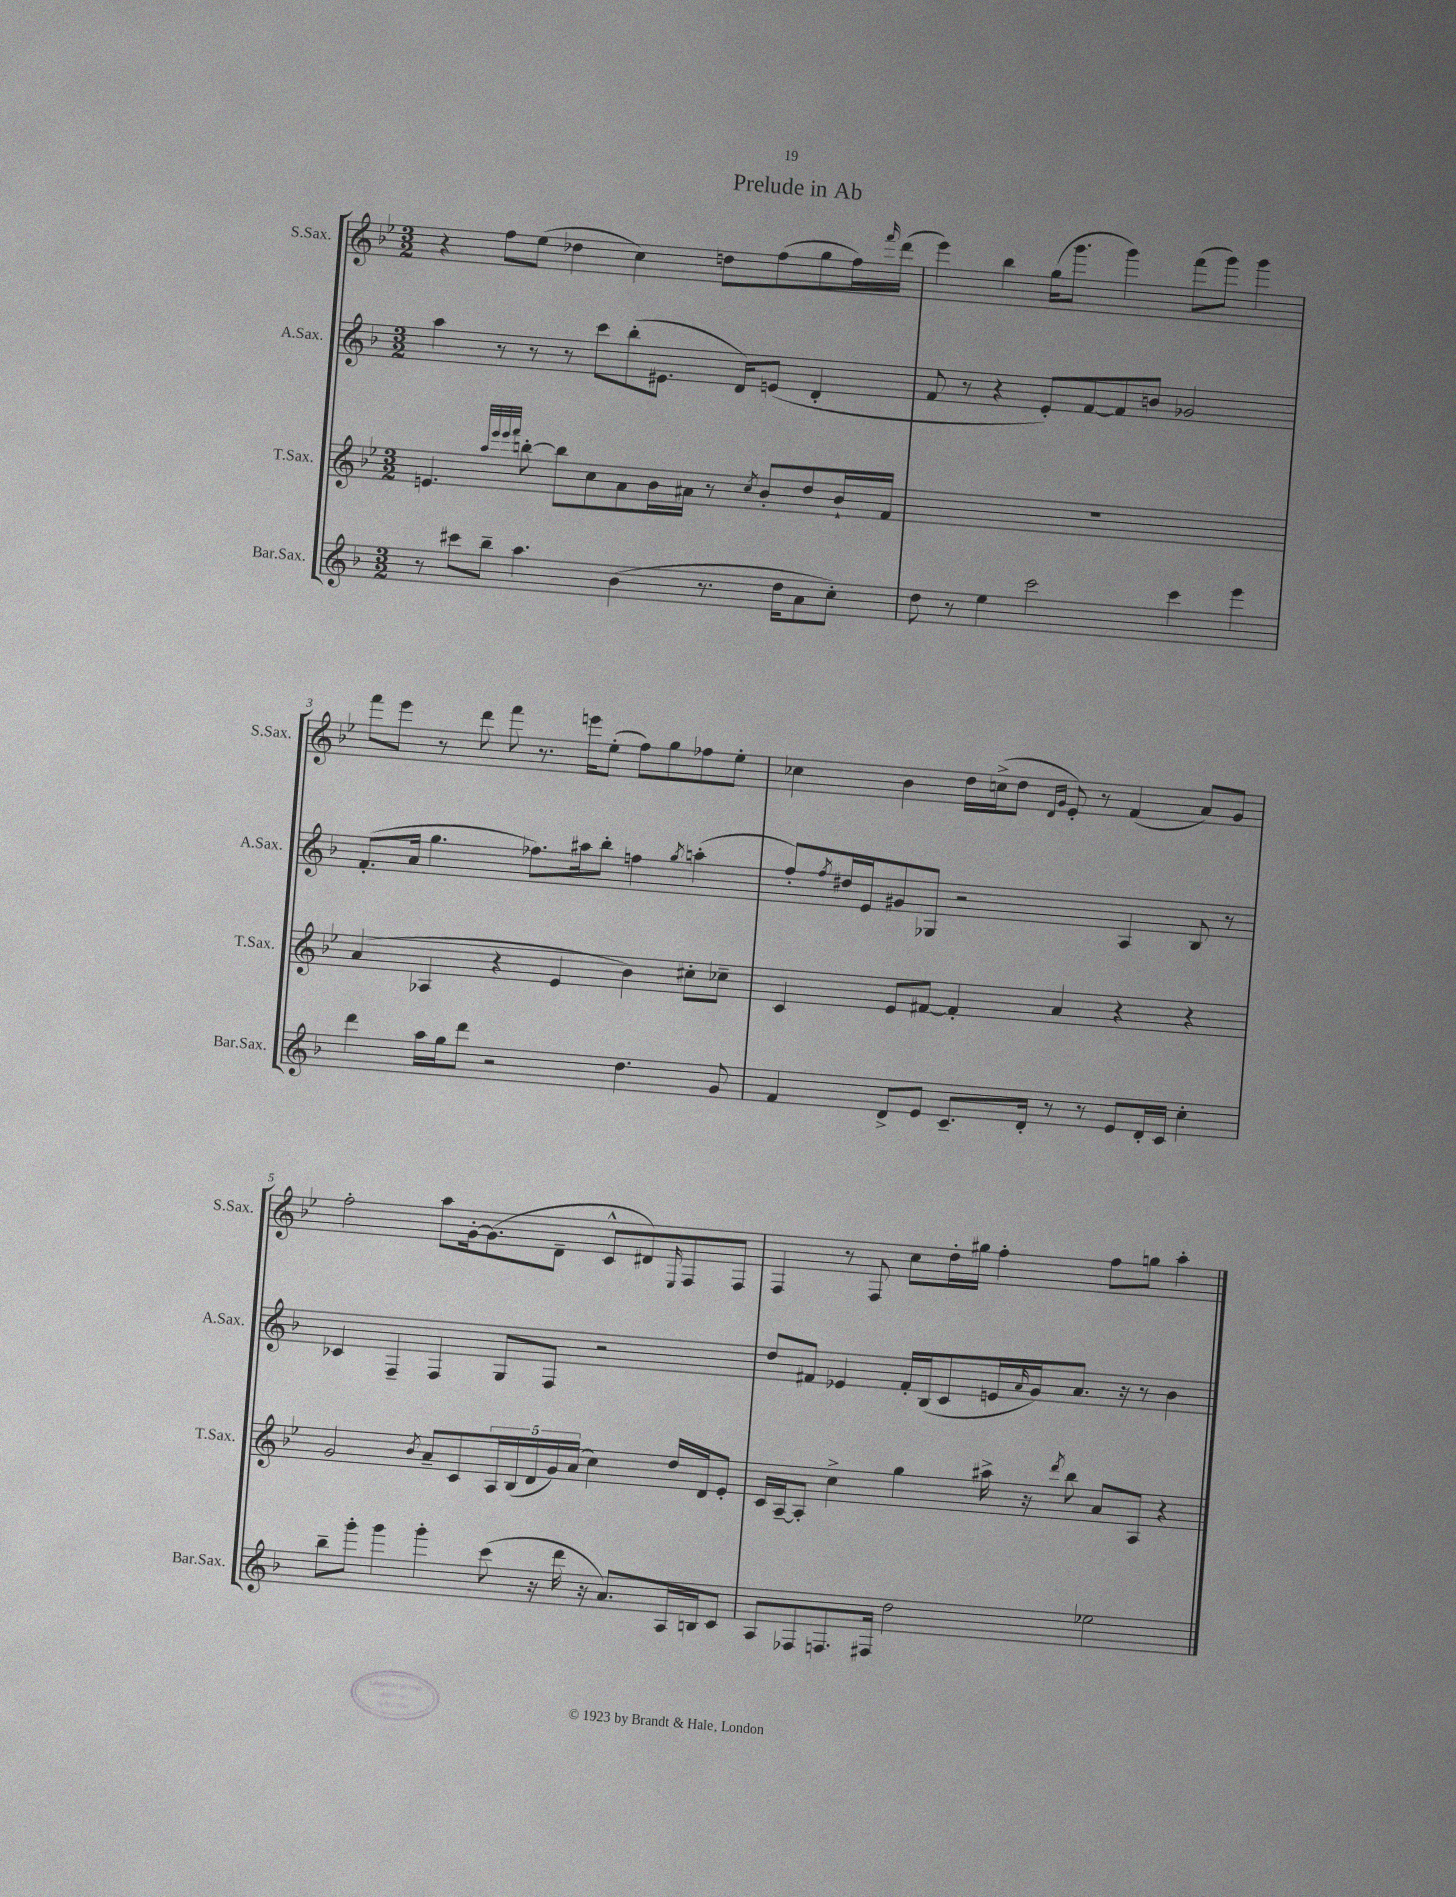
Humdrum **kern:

**kern	**kern	**kern	**kern
*staff4	*staff3	*staff2	*staff1
*clefG2	*clefG2	*clefG2	*clefG2
*k[b-]	*k[b-e-]	*k[b-]	*k[b-e-]
*M3/2	*M3/2	*M3/2	*M3/2
8r	4.e/	4aa\	4r
8ccc#\L	.	.	.
8bb-~\J	.	8r	8ff\L
.	32qqaa/LLL	.	.
.	32qqeee-/	.	.
.	32qqeee-/	.	.
.	32qqfff/JJJ	.	.
4.aa\	[8bb'\	8r	(8ee-\J
.	8bb\]L	8r	4dd-\
.	8cc\	8ccc\L	.
(4b-\	8a\	(8bb-'\	4cc\)
.	16b-\L	8.e#\J	.
.	16a#\JJ	.	.
8.r	8r	.	8dd\L
.	.	16d/LK)	.
.	8qcc/	.	.
.	8b-'/L	(8e/J	(8ff\
16dd\LK	.	.	.
8a\	8dd/	4d'/	8gg\
8cc'\J)	16b-`/L	.	16ff\L)
.	.	.	16qqfff/
.	16f/JJ	.	(16ddd\JJ
=	=	=	=
8dd\	1.r	8f/	4eee-\)
8r	.	8r	.
4ee\	.	4r	4bb-\
2ccc\	.	8e'/L)	(16gg\LK
.	.	.	8.ggg\J
.	.	[8f/	.
.	.	8f/]	4ggg\)
.	.	8b/J	.
4ccc\	.	2g-/	(8fff\L
.	.	.	8ggg\J)
4eee\	.	.	4ggg\
=	=	=	=
4ddd\	(4a/	(8.f'/L	8fff\L
.	.	.	8eee-\J
.	.	16a/Jk	.
16aa\LL	4A-/	4.gg\	8r
16gg\J	.	.	.
8ddd\J	.	.	8ddd\
2r	4r	.	8fff\
.	.	8.ff-\L)	8.r
.	4e-/	.	.
.	.	16aa#\k	16eee\LK
.	.	8bb-'\J	(8ee-'\J
4.dd\	4b-\)	4ff\	8ff\L)
.	.	.	8gg\
.	.	8qgg/	.
.	8cc#'\L	(4aa'\	8ff-\
8g/	8cc-~\J	.	8ee-'\J
=	=	=	=
4f/	4c/	8ff'/L)	4cc-\
.	.	8qff/	.
.	.	16dd#/L	.
.	.	16e/J	.
8d^/L	8e-/L	8g#/	4b-\
8e/J	[8f#/J	8G-/J	.
8.c~/L	4f#'/]	2r	16dd\LL
.	.	.	(16cc^\J
.	.	.	8dd\J
16d'/Jk	.	.	.
.	.	.	16qqd/LL
.	.	.	16qqg/JJ
8r	4a/	.	8e-'/)
8r	.	.	8r
8e/L	4r	4A/	(4f/
16d'/L	.	.	.
16c/JJ	.	.	.
4cc'\	4r	8B-/	8a/L)
.	.	8r	8g/J
=	=	=	=
8bb-~\L	2g/	4c-/	2ff'\
8ggg'\J	.	.	.
4ggg\	.	4F~/	.
.	8qb-/	.	.
4ggg'\	8a~/L	4F/	8aa\L
.	8c/	.	[16g'\k
.	.	.	(8.g\]
(8ccc\	20A/L	8G/L	.
.	(20B-/	.	.
.	20d/	.	.
16r	.	8F/J	8d~\J
.	20g/)	.	.
16ddd\	.	.	.
.	(20a/JJ	.	.
16r	4cc\)	2r	8c^^/L
8.a/L)	.	.	.
.	.	.	8d#/)
.	.	.	16qqE-/
16A/L	16dd/LL	.	8F/
16B/J	16d/J	.	.
8c/J	8e-'/J	.	8F/J
=	=	=	=
8A/L	16c/LL	8dd/L	4F/
.	[16A~/J	.	.
8F-/	8A'/]J	8f#/J	.
8.F/	4cc^\	4e-/	8r
.	.	.	8F/
16F#/Jk	.	.	.
2dd\	4gg\	16f#'/LL	8cc\L
.	.	(16B-/J	.
.	.	8c/	16dd'\L
.	.	.	16gg#\JJ
.	16aa#^\	16e/L	4ff'\
.	.	16qqa/	.
.	16r	16g/J)	.
.	8qddd/	.	.
.	8bb-\	8.a/J	.
2ee-\	8a/L	.	8ff\L
.	.	16r	.
.	8A/J	8r	8gg\J
.	4r	4b-\	4aa'\
==	==	==	==
*-	*-	*-	*-
